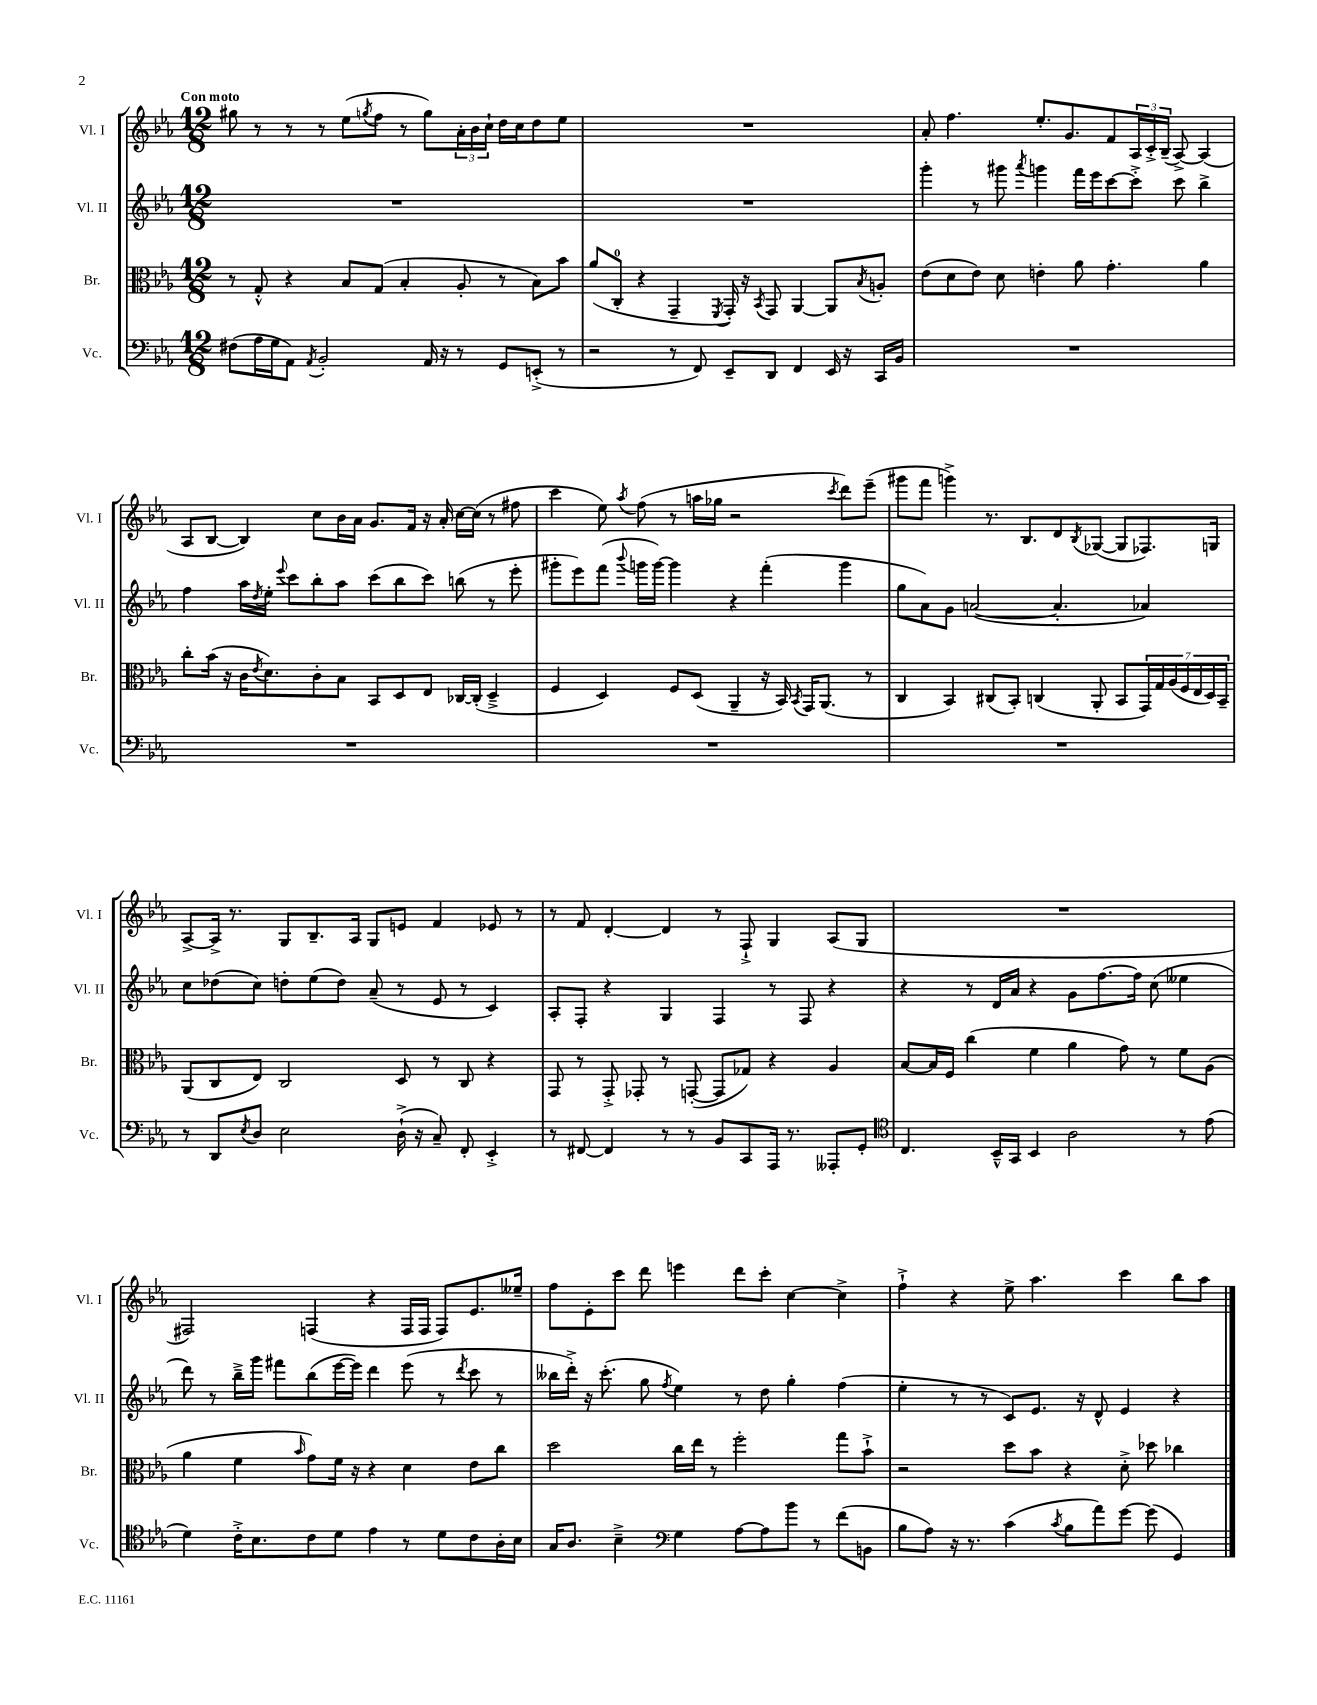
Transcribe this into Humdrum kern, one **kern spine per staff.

**kern	**kern	**kern	**kern
*staff4	*staff3	*staff2	*staff1
*clefF4	*clefC3	*clefG2	*clefG2
*k[b-e-a-]	*k[b-e-a-]	*k[b-e-a-]	*k[b-e-a-]
*M12/8	*M12/8	*M12/8	*M12/8
(8F#\L	8r	1.r	8gg#\
16A-\L	8G'^^/	.	8r
16G\J	.	.	.
8AA-\J)	4r	.	8r
8qAA-/	.	.	.
2BB-'/	.	.	8r
.	8B-/L	.	(8ee-\L
.	.	.	8qgg/
.	(8G/J	.	8ff\J
.	4B-'/	.	8r
16AA-/	.	.	8gg\L)
16r	.	.	.
8r	8A-'/	.	24a-'\L
.	.	.	24b-\
.	.	.	24cc`\JJ
8GG/L	8r	.	16dd\LL
.	.	.	16cc\J
(8EE'^/J	8B-\L)	.	8dd\
8r	8b-\J	.	8ee-\J
=	=	=	=
2r	(8a-/L	1.r	1.r
.	8C'/J	.	.
.	4r	.	.
8r	4GG~/	.	.
8FF/)	.	.	.
.	8qFF/	.	.
8EE-~/L	16GG'/)	.	.
.	16r	.	.
.	8qBB-/	.	.
8DD/J	8GG/	.	.
4FF/	[4AA-/	.	.
16EE-/	8AA-/]L	.	.
16r	.	.	.
.	8qB-/	.	.
16CC/LL	8A'/J	.	.
16BB-/JJ	.	.	.
=	=	=	=
1.r	(8e-\L	4ggg'\	8a-'/
.	8d\	.	4.ff\
.	8e-\J)	8r	.
.	8d\	8ggg#\	.
.	.	8qaaa-/	.
.	4e'\	4ggg\	8.ee-'/L
.	.	.	8.g/
.	8a-\	16fff\LL	.
.	.	16eee-\J	.
.	4.g'\	[8ccc\	8f/
.	.	8ccc'^\]J	24A-/L
.	.	.	24c'^/
.	.	.	(24B-~/JJ
.	.	8ccc\	[8A-^/)
.	4a-\	4bb-^\	(4A-/]
=	=	=	=
1.r	8cc'\L	4ff\	8A-/L
.	(16b-\Jk	.	[8B-/J
.	16r	.	.
.	16c\LK	16aa-\LL	4B-/])
.	8qe-/	8qdd/	.
.	8.d\)	16ee-'\JJ	.
.	.	8qqeee-/	.
.	.	8ccc\L	.
.	8c'\	8bb-'\	8cc\L
.	8B-\J	8aa-\J	16b-\L
.	.	.	16a-\JJ
.	8BB-/L	(8ccc\L	8.g/L
.	8D/	8bb-\	.
.	.	.	16f/Jk
.	8E-/J	8ccc\J)	16r
.	.	.	16a-'/
.	[16C-/LL	(8bb\	[16cc\LL
.	(16C-'/]JJ	.	(16cc\]JJ
.	4D~^/	8r	8r
.	.	8eee-'\	8ff#\
=	=	=	=
1.r	4F/	8ggg#'\L	4ccc\
.	.	8eee-\)	.
.	4D/)	(8fff\J	8ee-\)
.	.	8qqbbb-/	8qaa-/
.	.	16ggg\LL	(8ff\
.	.	[16ggg\JJ)	.
.	8F/L	4ggg\]	8r
.	(8D/J	.	16aa\LL
.	.	.	16gg-\JJ
.	4AA-~/	4r	2r
.	16r	(4fff'\	.
.	16BB-/)	.	.
.	8qBB-/	.	.
.	16GG/LK	.	.
.	(8.AA-/J	.	.
.	.	.	8qccc/
.	.	4ggg\	8ddd\L)
.	8r	.	(8eee-~\J
=	=	=	=
1.r	4C/	8gg\L	8ggg#\L
.	.	8a-\)	8fff\J
.	4BB-/)	8g\J	4ggg^\)
.	.	([2a/	.
.	(8C#/L	.	8.r
.	8BB-'/J)	.	.
.	.	.	8.B-/L
.	(4C/	.	.
.	.	4.a'/]	8d/
.	.	.	8qB-/
.	8AA-'/	.	([8G-/J
.	8BB-/L	.	8G-/]L
.	28GG/L)	4a-/)	8.F-/)
.	28G/	.	.
.	(28A-/	.	.
.	28F/	.	.
.	28E-/	.	.
.	28D/)	.	.
.	.	.	16G/Jk
.	28BB-~/JJ	.	.
=	=	=	=
8r	(8AA-/L	8cc\L	[8A-^/L
8DD/L	8C/	(8dd-\	16A-^/]Jk
.	.	.	8.r
8qE-/	.	.	.
8D/J	8E-/J)	8cc\J)	.
2E-\	2C/	8dd'\L	8G/L
.	.	(8ee-\	8.B-~/
.	.	8dd\J)	.
.	.	.	16A-/Jk
.	.	(8a-~/	8G/L
(16D`^\	8D/	8r	8e/J
16r	.	.	.
8C~/)	8r	8e-/	4f/
8FF'/	8C/	8r	.
4EE-'^/	4r	4c/)	8e-/
.	.	.	8r
=	=	=	=
8r	8GG/	8A-'/L	8r
[8FF#/	8r	8F'/J	8f/
4FF#/]	8GG'^/	4r	[4d'/
.	8GG-'/	.	.
8r	8r	4G/	4d/]
8r	([8GG'/	.	.
8BB-/L	8GG/]L	4F/	8r
8CC/	8G-/J)	.	8F`^/
16AAA-/Jk	4r	8r	4G/
8.r	.	.	.
.	.	8F/	.
8AAA--'/L	4A-/	4r	(8A-/L
8GG'/J	.	.	8G/J
=	=	=	=
*clefC4	*	*	*
4.C/	[8B-/L	4r	1.r
.	16B-/]L	.	.
.	16F/JJ	.	.
.	(4cc\	8r	.
16BB-~^^/LL	.	16d/LL	.
16GG/JJ	.	16a-/JJ	.
4BB-/	4f\	4r	.
2A-\	4a-\	8g\L	.
.	.	[8.ff\	.
.	8g\)	.	.
.	.	16ff\]Jk	.
.	8r	(8cc\	.
8r	8f\L	4ee--\	.
(8e-\	(8A-\J	.	.
=	=	=	=
4d\)	4a-\	8ddd\)	2F#/)
.	.	8r	.
16c'^\LK	4f\	16bb-~^\LL	.
8.B-\	.	16ggg\JJ	.
.	.	8fff#\L	.
.	16qqb-/	.	.
8c\	8g\L)	(8bb-\	(4F/
8d\J	16f\Jk	[16eee-\L	.
.	16r	16eee-\]JJ)	.
4e-\	4r	4ddd\	4r
8r	4d\	(8eee-\	16F/LL
.	.	.	16F/JJ
8d\L	.	8r	8F/L)
.	.	8qddd/	.
8c\	8e-\L	8ccc\	8.e-/
16A-'\L	8cc\J	8r	.
16B-\JJ	.	.	16ee--~/Jk
=	=	=	=
16G/LK	2dd\	16bb--\LL	8ff\L
8.A-/J	.	16ddd'^\JJ)	.
.	.	16r	8e-'\
.	.	(8.ccc'\	.
4B-~^\	.	.	8ccc\J
.	.	8gg\	8ddd\
*clefF4	*	*	*
.	.	8qff/	.
4G\	16cc\LL	4ee-\)	4eee\
.	16ee-\JJ	.	.
.	8r	.	.
[8A-\L	2ff'\	8r	8ddd\L
8A-\]	.	8dd\	8ccc'\J
8b-\J	.	4gg'\	[4cc\
8r	.	.	.
(8f\L	8gg\L	(4ff\	4cc^\]
8BB\J	8b-`^\J	.	.
=	=	=	=
8B-\L	2r	4ee-'\	4ff`^\
8A-\J)	.	.	.
16r	.	8r	4r
8.r	.	.	.
.	.	8r	.
(4c\	8dd\L	8c/L)	8ee-^\
.	8b-\J	8.e-/J	4.aa-\
8qc/	.	.	.
8B-\L	4r	.	.
.	.	16r	.
8a-\)	.	8d^^/	.
[8g\J	8d'^\	4e-/	4ccc\
(8g\]	8dd-\	.	.
4GG/)	4cc-\	4r	8bb-\L
.	.	.	8aa-\J
==	==	==	==
*-	*-	*-	*-
